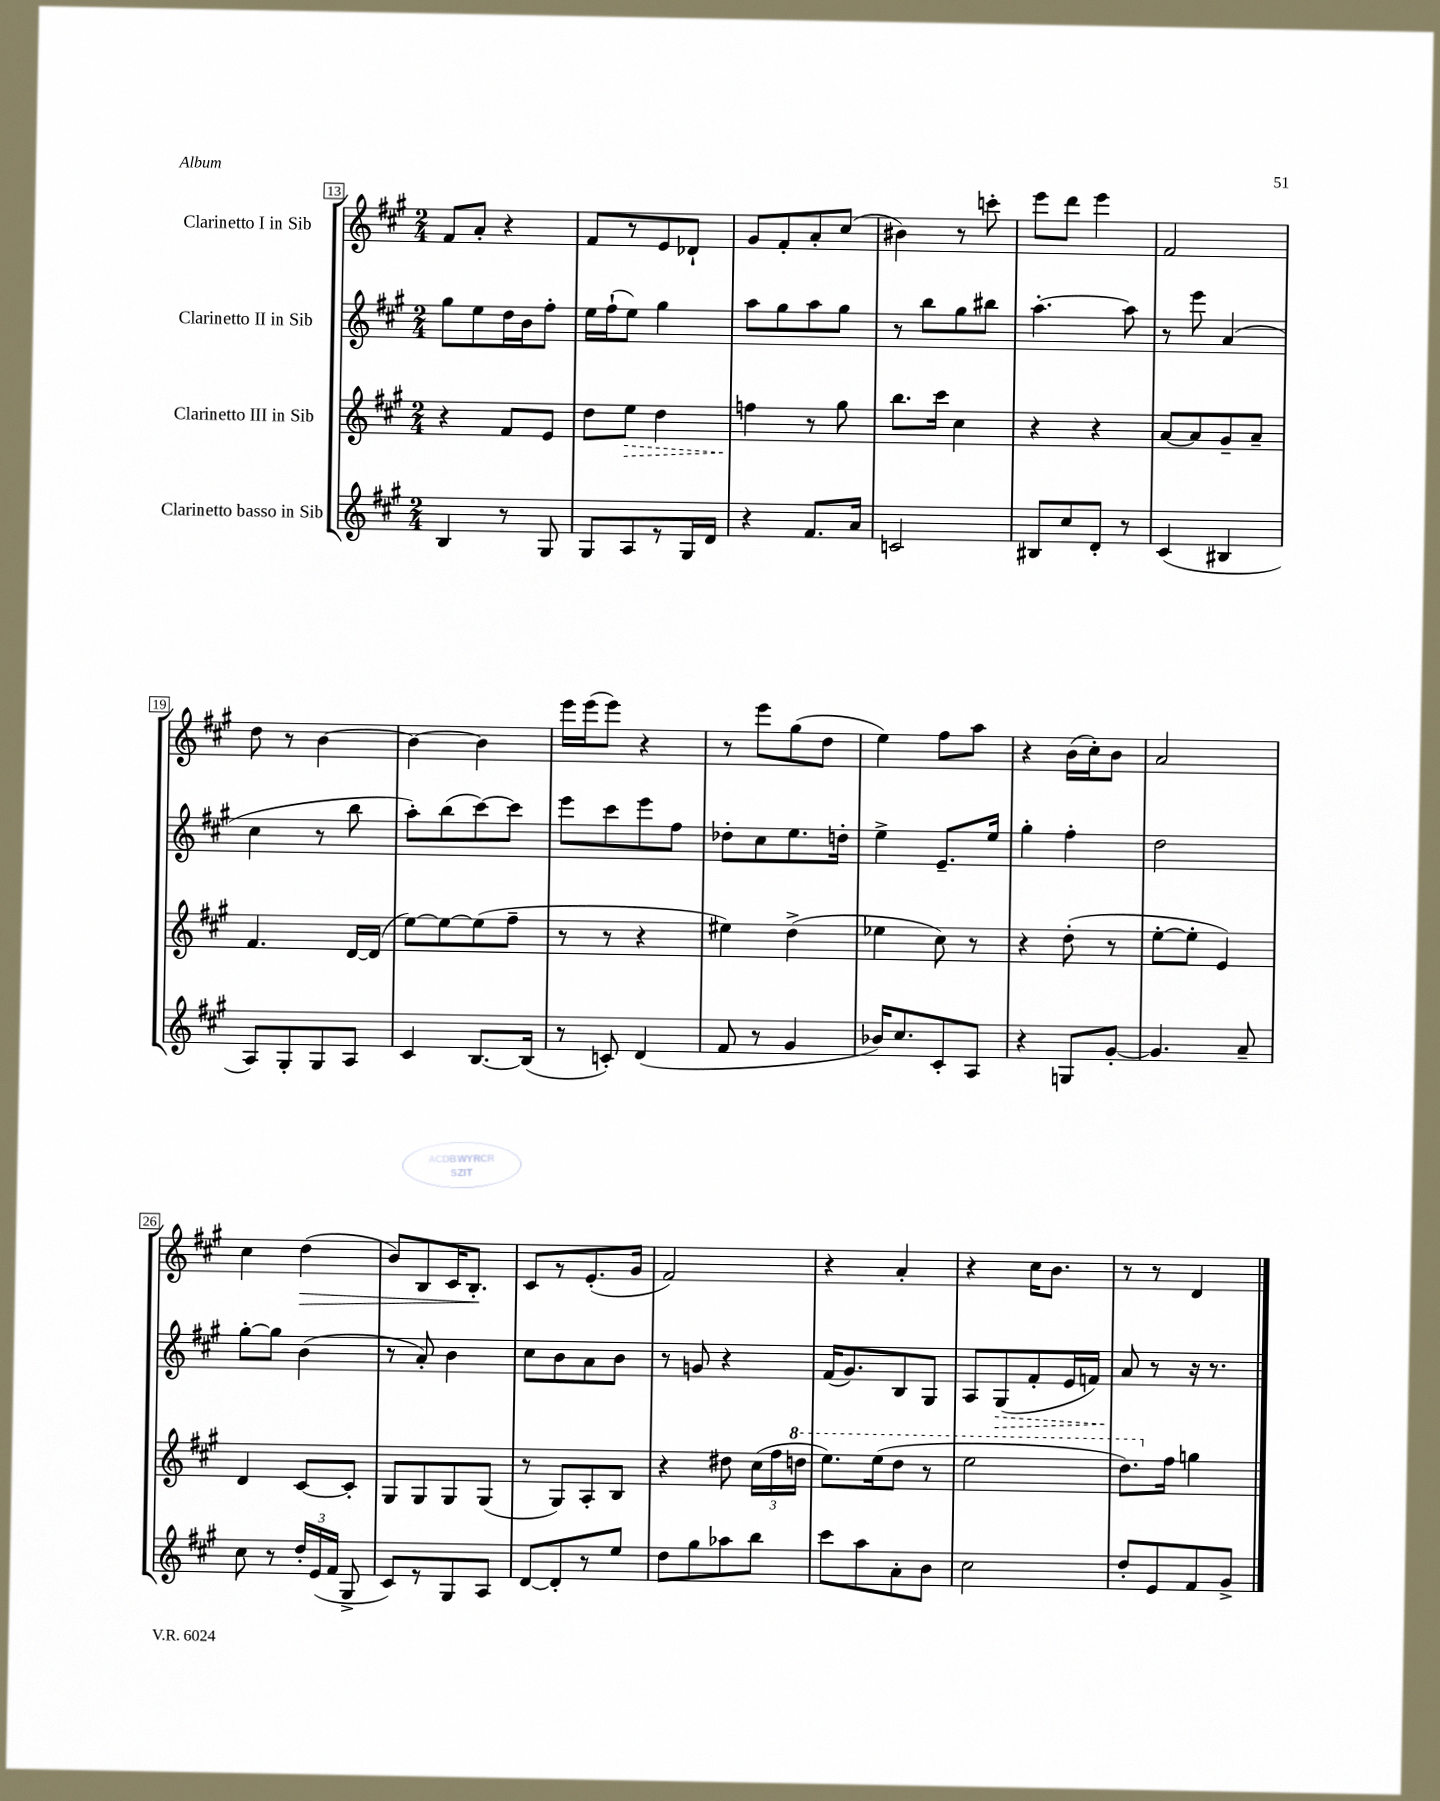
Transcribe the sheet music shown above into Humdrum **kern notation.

**kern	**kern	**kern	**kern
*staff4	*staff3	*staff2	*staff1
*clefG2	*clefG2	*clefG2	*clefG2
*k[f#c#g#]	*k[f#c#g#]	*k[f#c#g#]	*k[f#c#g#]
*M2/4	*M2/4	*M2/4	*M2/4
4B	4r	8gg#	8f#
.	.	8ee	8a'
8r	8f#	16dd	4r
.	.	16b	.
8G#	8e	8ff#'	.
=	=	=	=
8G#	8dd	16ee	8f#
.	.	(16ff#`	.
8A	8ee	8ee)	8r
8r	4dd	4gg#	8e
16G#	.	.	8d-`
16d	.	.	.
=	=	=	=
4r	4ff	8aa	8g#
.	.	8gg#	8f#'
8.f#	8r	8aa	8a'
.	8gg#	8gg#	(8cc#
16a	.	.	.
=	=	=	=
2c	8.bb	8r	4b#)
.	.	8bb	.
.	16ccc#	.	.
.	4cc#	8gg#	8r
.	.	8bb#	8ccc'
=	=	=	=
8B#	4r	[4.aa'	8eee
8cc#	.	.	8ddd
8d'	4r	.	4eee
8r	.	8aa]	.
=	=	=	=
(4c#	[8a	8r	2f#
.	8a]	8eee	.
4B#	8g#~	(4a	.
.	8a~	.	.
=	=	=	=
8A)	4.f#	4cc#	8dd
8G#'	.	.	8r
8G#	.	8r	[4b
8A	[16d	8bb	.
.	(16d]	.	.
=	=	=	=
4c#	[8ee)	8aa')	4b_
.	8ee_	(8bb	.
[8.B	(8ee]	[8ccc#)	4b]
.	8ff#~	8ccc#]	.
(16B]	.	.	.
=	=	=	=
8r	8r	8eee	16eee
.	.	.	(16eee
8c')	8r	8ccc#	8eee)
(4d	4r	8eee	4r
.	.	8ff#	.
=	=	=	=
8f#	4ee#)	8dd-'	8r
8r	.	8cc#	8eee
4g#	(4dd^	8.ee	(8gg#
.	.	.	8dd
.	.	16dd'	.
=	=	=	=
16b-)	4ee-	4ee^	4ee)
8.cc#	.	.	.
8c#'	8cc#)	8.e~	8ff#
8A	8r	.	8aa
.	.	16ee	.
=	=	=	=
4r	4r	4gg#'	4r
8G	(8dd'	4ff#'	(16b
.	.	.	16cc#')
[8g#'	8r	.	8b
=	=	=	=
4.g#]	[8ee'	2dd	2a
.	8ee']	.	.
.	4e)	.	.
8a~	.	.	.
=	=	=	=
8cc#	4d	[8gg#'	4cc#
8r	.	8gg#]	.
24dd'	[8c#	(4b	(4dd
(24e	.	.	.
24f#	.	.	.
8G#^	8c#']	.	.
=	=	=	=
8c#)	8G#	8r	8b)
8r	8G#	8a')	8B
8G#	8G#	4b	16c#
.	.	.	8.B'
8A	(8G#	.	.
=	=	=	=
[8d	8r	8cc#	8c#
8d']	8G#)	8b	8r
8r	8A'	8a	(8.e'
8ee	8B	8b	.
.	.	.	16g#
=	=	=	=
8dd	4r	8r	2f#)
8gg#	.	8g	.
8aa-	8dd#	4r	.
8bb	(24cc#	.	.
.	24ff#	.	.
.	24ddd	.	.
=	=	=	=
8ccc#	8.eee)	(16f#	4r
.	.	8.g#)	.
8aa	.	.	.
.	(16eee	.	.
8a'	8ddd	8B	4a'
8b	8r	8G#	.
=	=	=	=
2cc#	2eee	8A	4r
.	.	(8G#	.
.	.	8f#'	16cc#
.	.	.	8.b
.	.	16e	.
.	.	16f)	.
=	=	=	=
8dd'	8.ddd)	8a	8r
8e	.	8r	8r
.	16ff#	.	.
8f#	4gg	16r	4d
.	.	8.r	.
8g#^	.	.	.
==	==	==	==
*-	*-	*-	*-
